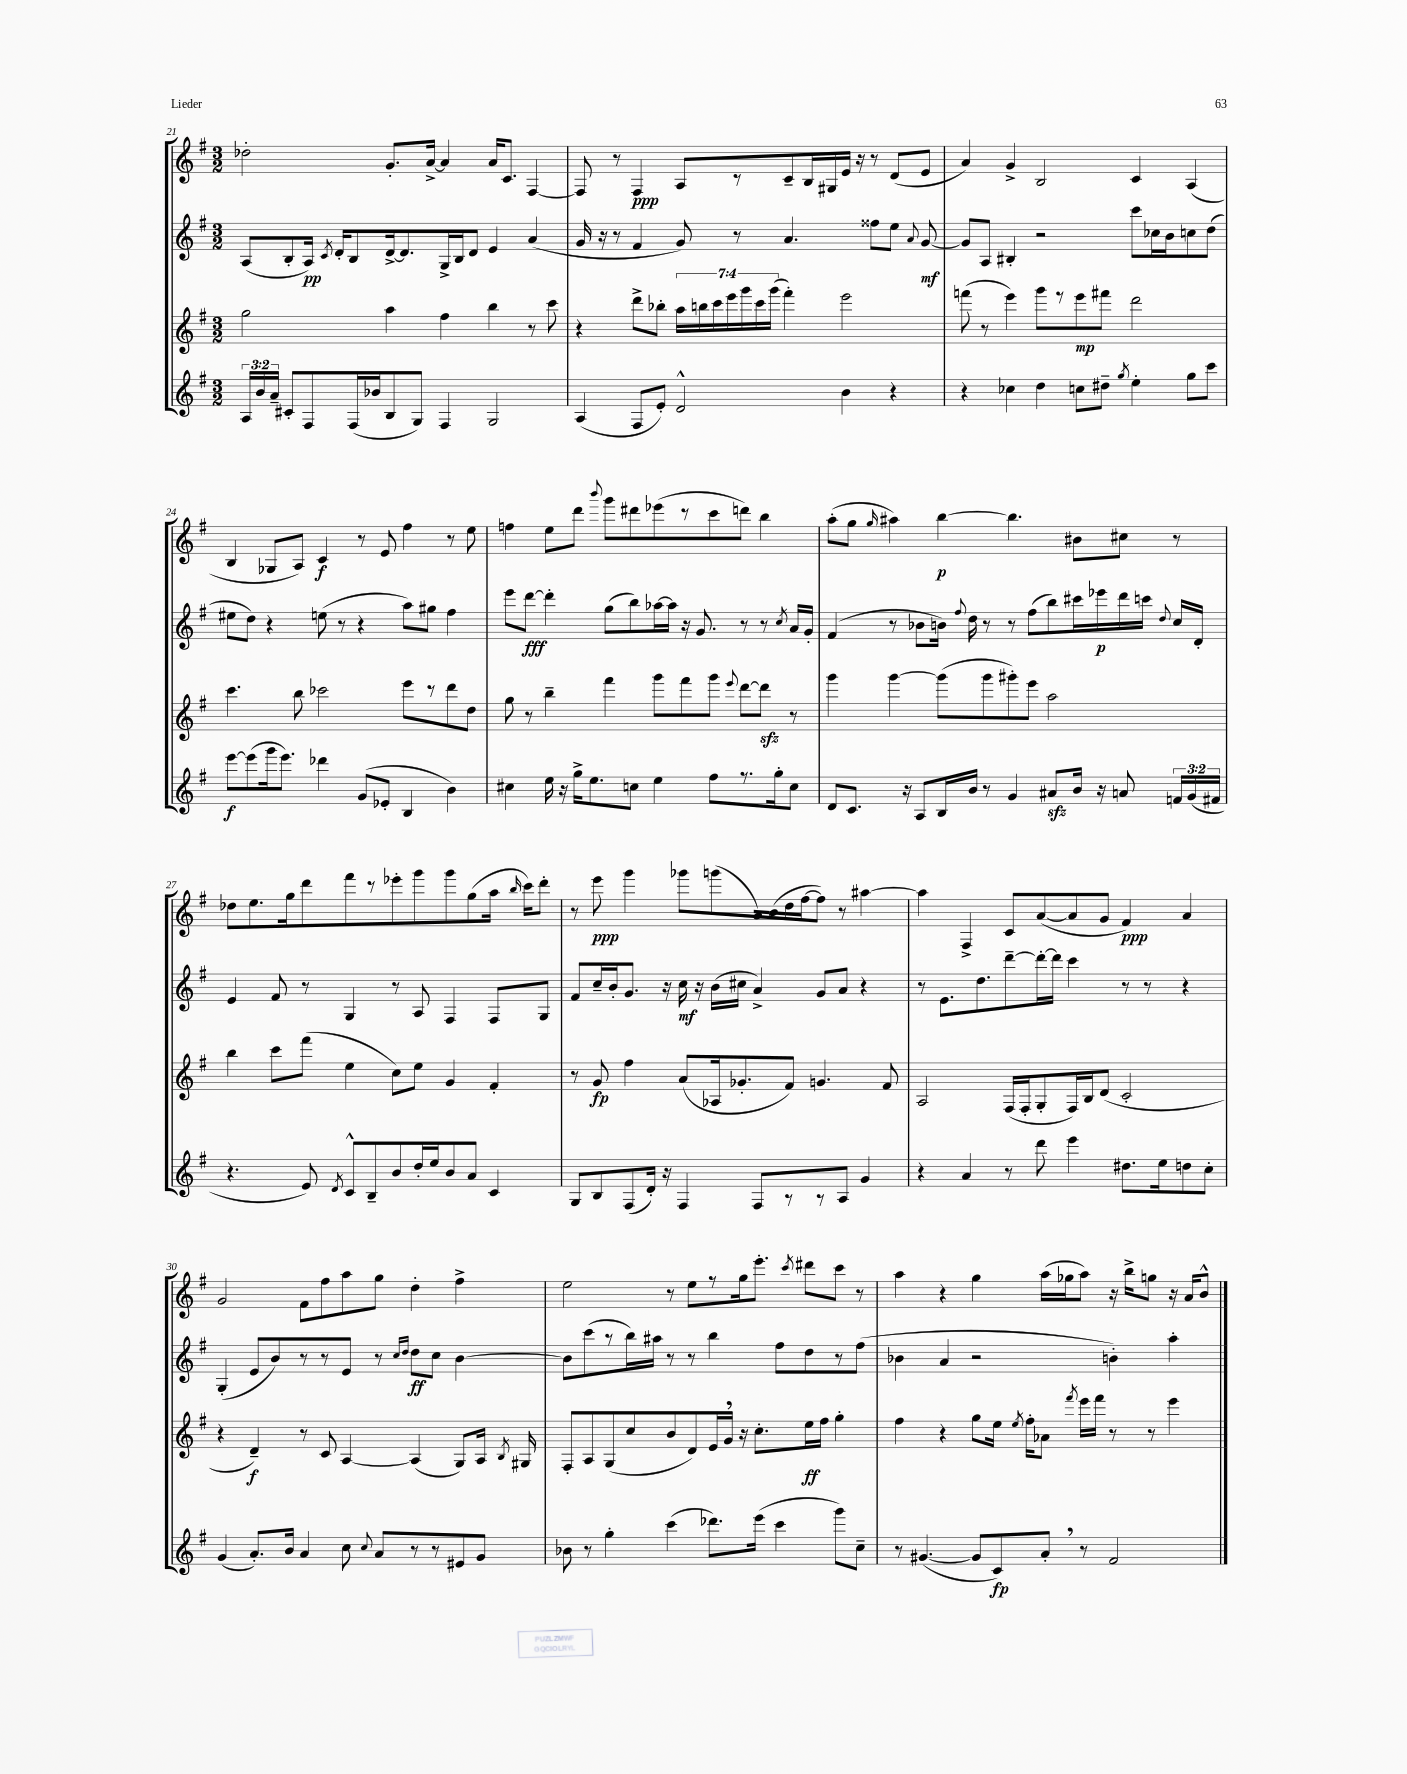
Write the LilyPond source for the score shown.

<<
\new StaffGroup <<
\new Staff = "s0" {
    \clef treble \key g \major \numericTimeSignature \time 3/2
    \autoBeamOff des''2-. g'8.[-. a'16]~-> a'4 a'16[ c'8.] fis4~ |
    fis8 r8 fis4\ppp a8[ r8 c'8-- b16 gis16 e'16] r16 r8 d'8[( e'8] |
    a'4) g'4-> b2 c'4 a4( |
    b4 ges8[ a8]) c'4\f r8 e'8 fis''4 r8 e''8 |
    f''4 e''8[ d'''8] \appoggiatura { b'''8 } g'''8[ dis'''8 ees'''8( r8 c'''8 d'''8]) b''4 |
    a''8[-.( g''8] \grace { g''16 } ais''4) b''4~\p b''4. bis'8[ cis''8] r8 |
    des''8[ e''8. g''16 d'''8 fis'''8 r8 ees'''8-. g'''8 g'''8 g''8( a''16] \grace { b''16 } c'''16[) d'''8]-. |
    r8 e'''8\ppp g'''4 ges'''8[ g'''8( a'16) b'16( d''16 fis''16~ fis''8]) r8 ais''4~ |
    ais''4 fis4-> c'8[ a'8~( a'8 g'8] fis'4\ppp) a'4 |
    g'2 fis'8[ fis''8 a''8 g''8] d''4-. fis''4-> |
    e''2 r8 e''8[ r8 g''16 e'''8.]-. \acciaccatura { c'''8 } dis'''8[ c'''8] r8 |
    a''4 r4 g''4 a''16[( ges''16 a''8]) r16 b''16[-> g''8] r16 a'16[ b'8]-^ \bar "|." |
}
\new Staff = "s1" {
    \clef treble \key g \major \numericTimeSignature \time 3/2
    \autoBeamOff a8[( b8-. a16]\pp) \acciaccatura { c'8 } d'16[-. b8 d'16~-> d'8. g16-> b16 d'8] e'4 a'4( |
    g'16 r16 r8 fis'4 g'8) r8 a'4. fisis''8[ e''8] \appoggiatura { a'8 } g'8~\mf |
    g'8[ a8] bis4-. r2 c'''8[ ces''16 b'16 c''8 d''8]( |
    eis''8[ d''8]) r4 e''8( r8 r4 a''8[) gis''8] fis''4 |
    e'''8[ d'''8]~\fff d'''4-. g''8[( b''8) aes''16~ aes''16] r16 g'8. r8 r8 \acciaccatura { c''8 } a'16[ g'16]-. |
    fis'4( r8 bes'8[ b'16]) \appoggiatura { fis''8 } d''16 r8 r8 fis''8[( b''8) cis'''16 ees'''16\p d'''16 c'''16] \appoggiatura { d''8 } c''16[ d'16]-. |
    e'4 fis'8 r8 g4 r8 a8 fis4 fis8[ g8] |
    fis'8[ c''16-- b'16-. g'8.] r16 c''16\mf r16 b'16[( cis''16] a'4->) g'8[ a'8] r4 |
    r8 e'8.[ d''8. d'''8~-- d'''16~-. d'''16] c'''4 r8 r8 r4 |
    g4-.( e'8[ b'8) r8 r8 e'8] r8 \grace { c''16[ d''16] } d''8[\ff c''8] b'4~ |
    b'8[ c'''8( r8 b''16) ais''16] r8 r8 b''4 fis''8[ d''8 r8 fis''8]( |
    bes'4 a'4 r2 b'4-.) a''4-. \bar "|." |
}
\new Staff = "s2" {
    \clef treble \key g \major \numericTimeSignature \time 3/2 \override Staff.TupletNumber.text = #tuplet-number::calc-fraction-text
    \autoBeamOff g''2 a''4 fis''4 b''4 r8 c'''8 |
    r4 d'''8[-> bes''8]-. \tuplet 7/4 { a''16[ b''16 c'''16 e'''16 g'''16 c'''16 g'''16]( } fis'''4-.) e'''2 |
    f'''8( r8 e'''4) g'''8[ r8 e'''8\mp fis'''8] d'''2 |
    c'''4. b''8 ces'''2 e'''8[ r8 d'''8 d''8] |
    g''8 r8 b''4-- fis'''4 g'''8[ fis'''8 g'''8] \appoggiatura { e'''8 } d'''8[~ d'''8]\sfz r8 |
    g'''4 g'''4~ g'''8[( g'''8 gis'''8-.) e'''8] a''2 |
    b''4 c'''8[ fis'''8]( e''4 c''8[) e''8] g'4 fis'4-. |
    r8 g'8\fp fis''4 a'8[( aes16 ges'8.-. fis'8]) g'4. fis'8 |
    a2 fis16[( fis16-. g8-. fis16) b16 d'8]( c'2-. |
    r4 d'4--\f) r8 c'8 a4~ a4( g8[) a16] \acciaccatura { b8 } gis16 |
    fis8[-. a8 g8( c''8 b'8 d'8) e'16 g'16] \breathe r16 c''8.[-. e''16\ff fis''16] g''4-. |
    fis''4 r4 g''8[ e''16] \acciaccatura { e''8 } fis''16[-. aes'8] \acciaccatura { fis'''8 } e'''16[ fis'''16] r8 r8 e'''4 \bar "|." |
}
\new Staff = "s3" {
    \clef treble \key g \major \numericTimeSignature \time 3/2 \override Staff.TupletNumber.text = #tuplet-number::calc-fraction-text
    \autoBeamOff \tuplet 3/2 { a16[ b'16 a'16]-- } cis'8[-. fis8 fis16( bes'16 b8 g8]) fis4 g2 |
    a4( fis8[ e'8]-.) d'2-^ b'4 r4 |
    r4 ces''4 d''4 c''8[ dis''8]-- \acciaccatura { g''8 } e''4-. g''8[ c'''8] |
    e'''8[~\f e'''8( g'''16 e'''8.]) des'''4 g'8[( ees'8]-. b4 b'4) |
    cis''4 e''16 r16 g''16[-> e''8. c''8] e''4 fis''8[ r8. g''16-. c''8] |
    d'8[ c'8.] r16 a8[ b16 b'16] r8 g'4 ais'8[\sfz b'16] r16 a'8 \tuplet 3/2 { f'16[ g'16( fis'16] } |
    r4. e'8) \acciaccatura { d'8 } c'8[-^ b8-- b'8 d''16-. e''16 b'8 a'8] c'4 |
    g8[ b8 fis8( d'16]-.) r16 fis4 fis8[ r8 r8 a8] g'4 |
    r4 a'4 r8 d'''8 e'''4 dis''8.[ e''16 d''8 c''8]-. |
    g'4( a'8.[-.) b'16] a'4 c''8 \appoggiatura { c''8 } a'8[ r8 r8 eis'8 g'8] |
    bes'8 r8 g''4-. c'''4( des'''8.[) e'''16]( c'''4 g'''8[) c''8]-- |
    r8 gis'4.~( gis'8[ c'8\fp) a'8]-. \breathe r8 fis'2 \bar "|." |
}
>>
>>
\layout { \context { \Score currentBarNumber = #21 } }
